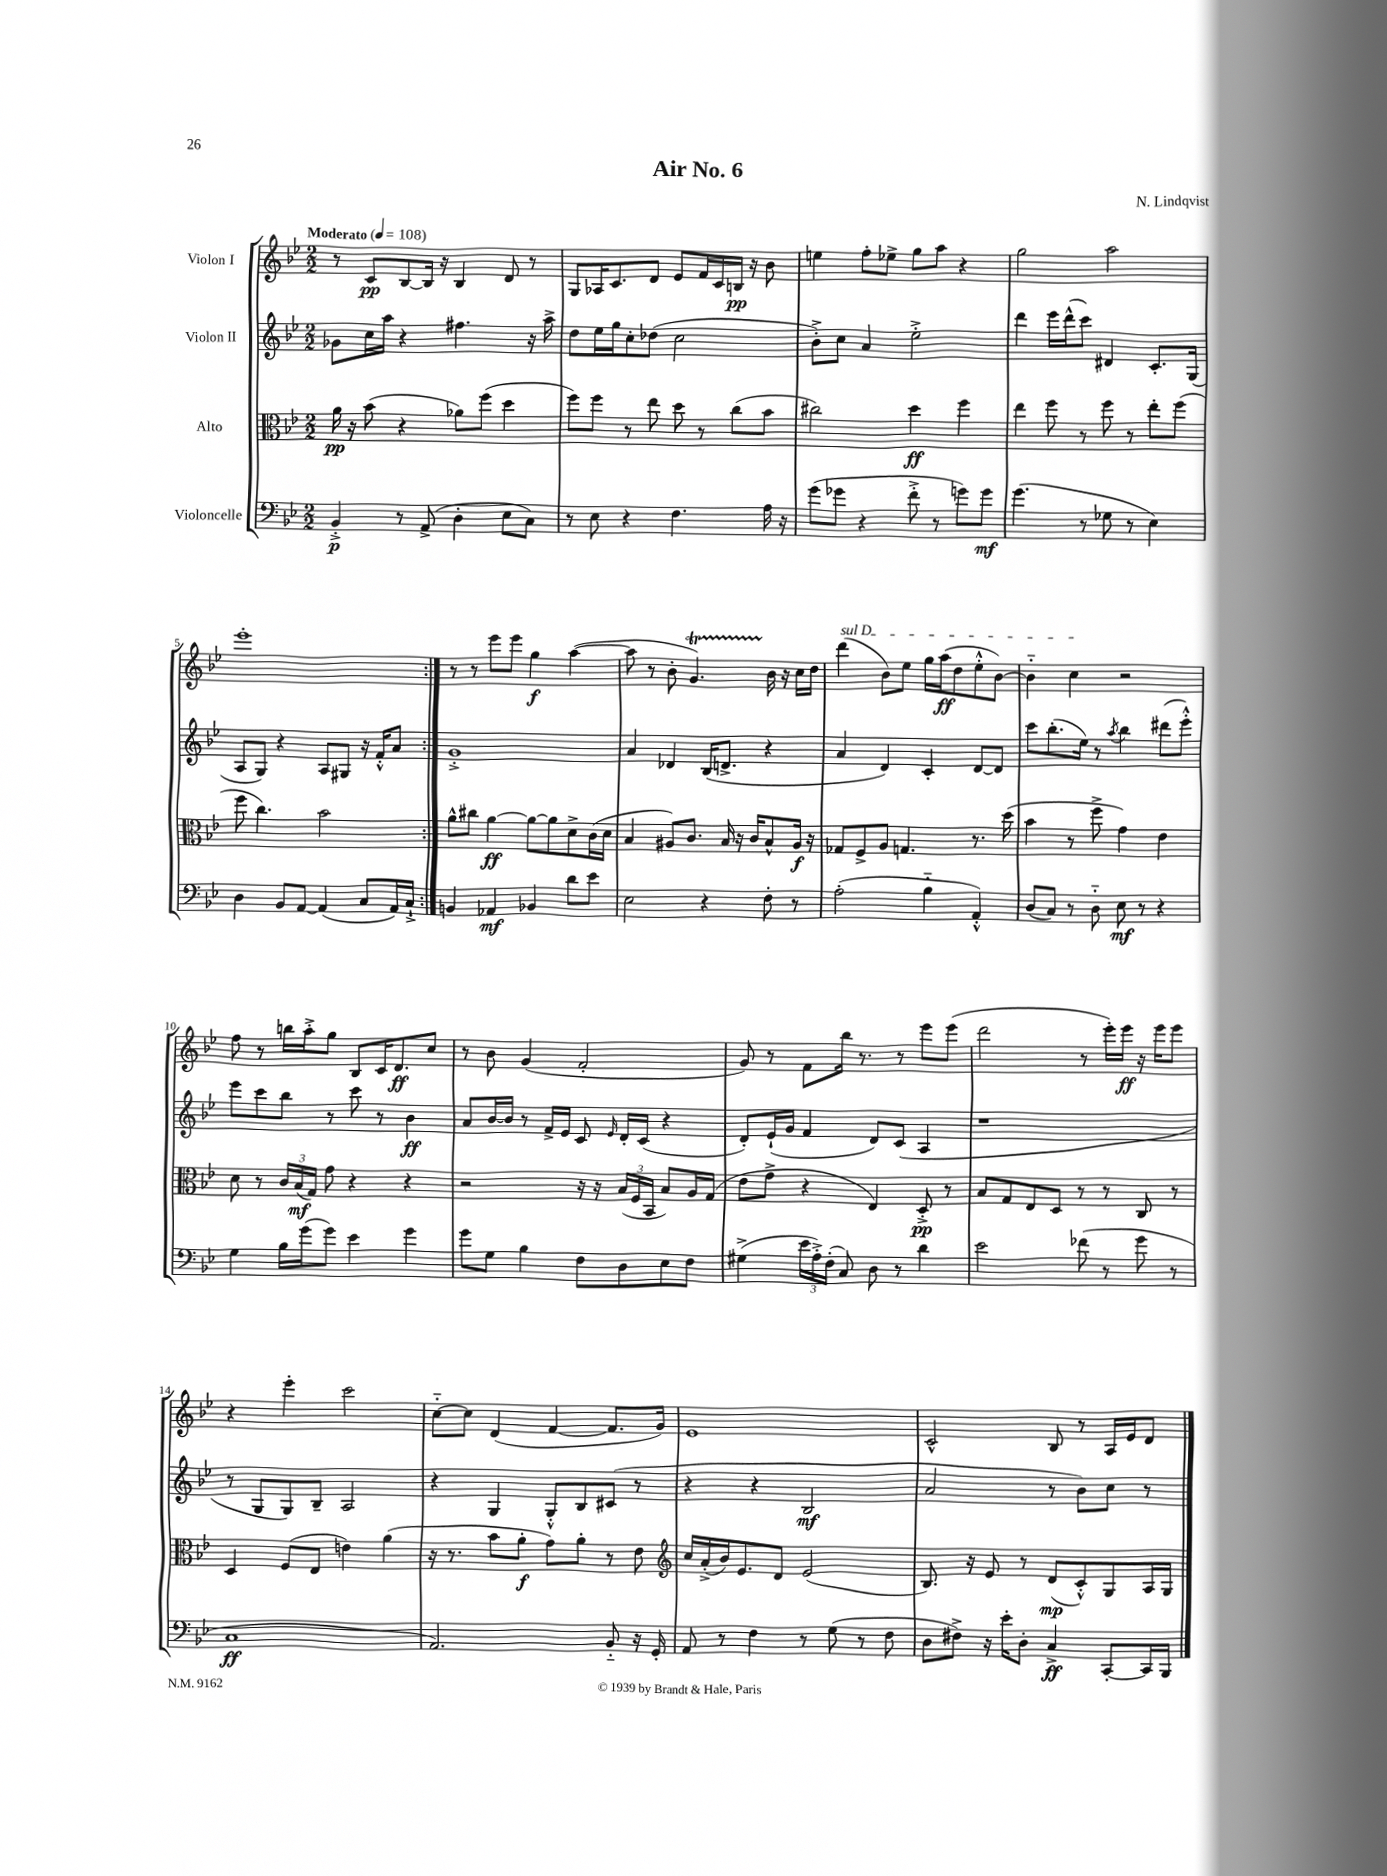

**kern	**dynam	**kern	**dynam	**kern	**dynam	**kern	**dynam
*part4	*part4	*part3	*part3	*part2	*part2	*part1	*part1
*staff4	*staff4	*staff3	*staff3	*staff2	*staff2	*staff1	*staff1
*I"Violoncelle	*	*I"Alto	*	*I"Violon II	*	*I"Violon I	*
*clefF4	*	*clefC3	*	*clefG2	*	*clefG2	*
*k[b-e-]	*	*k[b-e-]	*	*k[b-e-]	*	*k[b-e-]	*
*M2/2	*	*M2/2	*	*M2/2	*	*M2/2	*
*MM108	*	*MM108	*	*MM108	*	*MM108	*
=1	=1	=1	=1	=1	=1	=1	=1
!	!	!	!	!	!	!LO:TX:a:B:t=Moderato	!
4BB-'^/	p	16a\	pp	8g-X\L	.	8r	.
.	.	16r	.	.	.	.	.
.	.	(8b-\	.	16cc\L	.	8c/L	pp
.	.	.	.	16aa\JJ	.	.	.
8r	.	4r	.	4r	.	[8B-/	.
(8AA^/	.	.	.	.	.	16B-/Jk]	.
.	.	.	.	.	.	16r	.
4D'\	.	8a-X\L)	.	4.ff#X\	.	4B-/	.
.	.	(8ff\J	.	.	.	.	.
8E-\L	.	4dd\	.	.	.	8d/	.
8C\J)	.	.	.	16r	.	8r	.
.	.	.	.	16aa^\	.	.	.
=2	=2	=2	=2	=2	=2	=2	=2
8r	.	8ff\L)	.	8dd\L	.	8G/L	.
8E-\	.	8ff\J	.	16ee-\L	.	16A-X/K	.
.	.	.	.	16gg\J	.	8.c/	.
4r	.	8r	.	8cc'\	.	.	.
.	.	8ee-\	.	(8dd-X\J	.	8d/J	.
4.F\	.	8dd\	.	2cc\	.	8e-/L	.
.	.	8r	.	.	.	16f/L	.
.	.	.	.	.	.	16c/	.
.	.	(8cc\L	.	.	.	16Bn/JJ	pp
.	.	.	.	.	.	16r	.
16A\	.	8b-\J	.	.	.	8b-\	.
16r	.	.	.	.	.	.	.
=3	=3	=3	=3	=3	=3	=3	=3
(8g\L	.	2cc#X\)	.	8b-'^\L)	.	4een\	.
8g-X\J	.	.	.	8cc\J	.	.	.
4r	.	.	.	4a/	.	8ff'\L	.
.	.	.	.	.	.	8ee-X^\J	.
8f'^\	.	4dd\	ff	2ee-'^\	.	8gg\L	.
8r	.	.	.	.	.	8aa\J	.
8gn\L)	.	4ff\	.	.	.	4r	.
8g\J	mf	.	.	.	.	.	.
=4	=4	=4	=4	=4	=4	=4	=4
(4.g\	.	4ee-\	.	4ddd\	.	2gg\	.
.	.	8ff\	.	16eee-\LL	.	.	.
.	.	.	.	(16ddd^^\J	.	.	.
8r	.	8r	.	8ccc\J)	.	.	.
8G-X\	.	8ff\	.	4d#X/	.	2aa\	.
8r	.	8r	.	.	.	.	.
4E-\)	.	8ee-'\L	.	8.c'/L	.	.	.
.	.	(8ff\J	.	.	.	.	.
.	.	.	.	(16G/Jk	.	.	.
!!LO:LB:g=z
=5	=5	=5	=5	=5	=5	=5	=5
4D\	.	8ff\	.	8A/L	.	1eee-'	.
.	.	4.cc\)	.	8G/J)	.	.	.
8BB-/L	.	.	.	4r	.	.	.
[8AA/J	.	.	.	.	.	.	.
(4AA/]	.	2b-\	.	8A/L	.	.	.
.	.	.	.	8G#X/J	.	.	.
8C/L	.	.	.	16r	.	.	.
.	.	.	.	16f'^^/KL	.	.	.
16AA/L)	.	.	.	8a/J	.	.	.
16C`^/JJ	.	.	.	.	.	.	.
=6:|!	=6:|!	=6:|!	=6:|!	=6:|!	=6:|!	=6:|!	=6:|!
4BBn/	.	8a^^\L	.	1g'^	.	8r	.
.	.	8cc#X\J	.	.	.	8r	.
4AA-X/	mf	[4a\	ff	.	.	8eee-\L	.
.	.	.	.	.	.	8eee-\J	.
4BB-X/	.	8a\L_	.	.	.	4gg\	f
.	.	8a\]	.	.	.	.	.
8d\L	.	8d^\	.	.	.	([4aa\	.
8e-\J	.	(16c\L	.	.	.	.	.
.	.	16d\JJ	.	.	.	.	.
=7	=7	=7	=7	=7	=7	=7	=7
2E-\	.	4B-/	.	4a/	.	8aa\]	.
.	.	.	.	.	.	8r	.
.	.	8A#X/L)	.	4d-X/	.	8b-'\	.
.	.	8.c/J	.	.	.	4.gT/)	.
4r	.	.	.	(16B-/KL	.	.	.
.	.	16B-/	.	8.dn^/J	.	.	.
.	.	16r	.	.	.	.	.
.	.	16c/KL	.	.	.	.	.
8F'\	.	8B-^^/	.	4r	.	16b-\	.
.	.	.	.	.	.	16r	.
8r	.	16A#/Jk	f	.	.	16cc\LL	.
.	.	16r	.	.	.	16dd\JJ	.
=8	=8	=8	=8	=8	=8	=8	=8
!	!	!	!	!	!	!LO:TX:a:i:t=sul D	!
(2A'\	.	8G-X/L	.	4a/	.	(4ddd\	.
.	.	8F^/	.	.	.	.	.
.	.	8A/J	.	4d/)	.	8b-\L)	.
.	.	4.Gn/	.	.	.	8ee-\J	.
4B-\	.	.	.	4c'/	.	16gg\LL	.
.	.	.	.	.	.	(16aa\J	ff
.	.	.	.	.	.	8dd\	.
4AA'^^/)	.	8.r	.	[8d/L	.	8ee-'^^\	.
.	.	.	.	8d/J]	.	[8b-\J)	.
.	.	(16dd\	.	.	.	.	.
=9	=9	=9	=9	=9	=9	=9	=9
(8D/L	.	4b-\	.	8ccc\L	.	4b-\]	.
8C/J)	.	.	.	(8.bb-'\	.	.	.
8r	.	8r	.	.	.	4cc\	.
.	.	.	.	16ee-\Jk)	.	.	.
8D\	.	8ff^\	.	8r	.	.	.
.	.	.	.	8qaa/	.	.	.
8E-\	mf	4g\)	.	4bb-\	.	2r	.
8r	.	.	.	.	.	.	.
4r	.	4e-\	.	(8ddd#X\L	.	.	.
.	.	.	.	8eee-'^^\J)	.	.	.
!!LO:LB:g=z
=10	=10	=10	=10	=10	=10	=10	=10
4G\	.	8d\	.	8eee-\L	.	8ff\	.
.	.	8r	.	8ccc\	.	8r	.
16B-\LL	.	24c/LL	.	8bb-\J	.	16bbn\LL	.
.	.	(24B-/	mf	.	.	.	.
(16g\J	.	.	.	.	.	16aa'^\J	.
.	.	24G/JJ)	.	.	.	.	.
8g\J)	.	8g\	.	8r	.	8gg\J	.
4e-\	.	4r	.	8ccc\	.	8B-/L	.
.	.	.	.	8r	.	16c/K	.
.	.	.	.	.	.	8.d/	ff
4g\	.	4r	.	4b-\	ff	.	.
.	.	.	.	.	.	8cc/J	.
=11	=11	=11	=11	=11	=11	=11	=11
8g\L	.	2r	.	8a/L	.	8r	.
8G\J	.	.	.	[16b-/L	.	8b-\	.
.	.	.	.	16b-/JJ]	.	.	.
4B-\	.	.	.	8r	.	(4g/	.
.	.	.	.	16f^/LL	.	.	.
.	.	.	.	16e-/JJ	.	.	.
8F\L	.	16r	.	8c/	.	2f'/	.
.	.	16r	.	.	.	.	.
.	.	.	.	16qqe-/	.	.	.
8D\	.	(24B-/LL	.	16d'/LL	.	.	.
.	.	24F/	.	.	.	.	.
.	.	.	.	(16c/JJ	.	.	.
.	.	24BB-/JJ	.	.	.	.	.
8E-\	.	8B-/L)	.	4r	.	.	.
8F\J	.	16A/L	.	.	.	.	.
.	.	(16G/JJ	.	.	.	.	.
=12	=12	=12	=12	=12	=12	=12	=12
(4G#X^\	.	8e-\L	.	8d'/L)	.	8g/)	.
.	.	8g^\J	.	(16e-`/L	.	8r	.
.	.	.	.	16g/JJ	.	.	.
24e-\LL	.	4r	.	4f/	.	8f\L	.
24A'^\)	.	.	.	.	.	.	.
(24F'\JJ	.	.	.	.	.	.	.
8C/)	.	.	.	.	.	16bb-\Jk	.
.	.	.	.	.	.	8.r	.
8D\	.	4E-/)	.	8d/L)	.	.	.
8r	.	.	.	(8c/J	.	8r	.
4d\	.	8D'^/	pp	4A/	.	8eee-\L	.
.	.	8r	.	.	.	(8eee-\J	.
=13	=13	=13	=13	=13	=13	=13	=13
2e-\	.	8B-/L	.	1r	.	2ddd\	.
.	.	8G/	.	.	.	.	.
.	.	8E-/	.	.	.	.	.
.	.	8D/J	.	.	.	.	.
(8f-X\	.	8r	.	.	.	8r	.
8r	.	8r	.	.	.	16eee-'\LL)	.
.	.	.	.	.	.	16eee-\JJ	ff
8g\	.	8C/	.	.	.	16r	.
.	.	.	.	.	.	16eee-\KL	.
8r	.	8r	.	.	.	8eee-\J	.
!!LO:LB:g=z
=14	=14	=14	=14	=14	=14	=14	=14
1C	ff	4D/	.	8r	.	4r	.
.	.	.	.	8G/L	.	.	.
.	.	(8F/L	.	8G/)	.	4eee-'\	.
.	.	8E-/J	.	8B-~/J	.	.	.
.	.	4en\)	.	2A/	.	2ccc\	.
.	.	(4a\	.	.	.	.	.
=15	=15	=15	=15	=15	=15	=15	=15
2.AA/)	.	16r	.	4r	.	[8cc\L	.
.	.	8.r	.	.	.	.	.
.	.	.	.	.	.	8cc\J]	.
.	.	8b-\L	.	4G/	.	(4d/	.
.	.	8a'\J	f	.	.	.	.
.	.	8g\L)	.	8G'^^/L	.	[4f/	.
.	.	8a'\J	.	8B-/	.	.	.
8BB-/	.	8r	.	(8c#X/J	.	8.f/L]	.
16r	.	8e-\	.	8r	.	.	.
16GG'/	.	.	.	.	.	16g/Jk)	.
=16	=16	=16	=16	=16	=16	=16	=16
*	*	*clefG2	*	*	*	*	*
8AA/	.	16cc/LL	.	4r	.	1e-	.
.	.	(16a'^/	.	.	.	.	.
8r	.	16b-/J)	.	.	.	.	.
.	.	8.e-/	.	.	.	.	.
4F\	.	.	.	4r	.	.	.
.	.	8d/J	.	.	.	.	.
8r	.	(2e-/	.	2B-/	mf	.	.
(8G\	.	.	.	.	.	.	.
8r	.	.	.	.	.	.	.
8F\	.	.	.	.	.	.	.
=17	=17	=17	=17	=17	=17	=17	=17
8D\L	.	8.B-/)	.	2a/	.	2c^^/	.
8F#X^\J)	.	.	.	.	.	.	.
.	.	16r	.	.	.	.	.
16r	.	8e-/	.	.	.	.	.
16e-'\KL	.	.	.	.	.	.	.
8D'\J	.	8r	.	.	.	.	.
4C^/	ff	(8d/L	mp	8r	.	8B-/	.
.	.	8c'^^/)	.	8b-\L)	.	8r	.
[8CC'/L	.	8G/	.	8cc\J	.	16A/LL	.
.	.	.	.	.	.	16e-/J	.
16CC/L]	.	16A/L	.	8r	.	8d/J	.
16BBB-/JJ	.	16G/JJ	.	.	.	.	.
==	==	==	==	==	==	==	==
*-	*-	*-	*-	*-	*-	*-	*-
